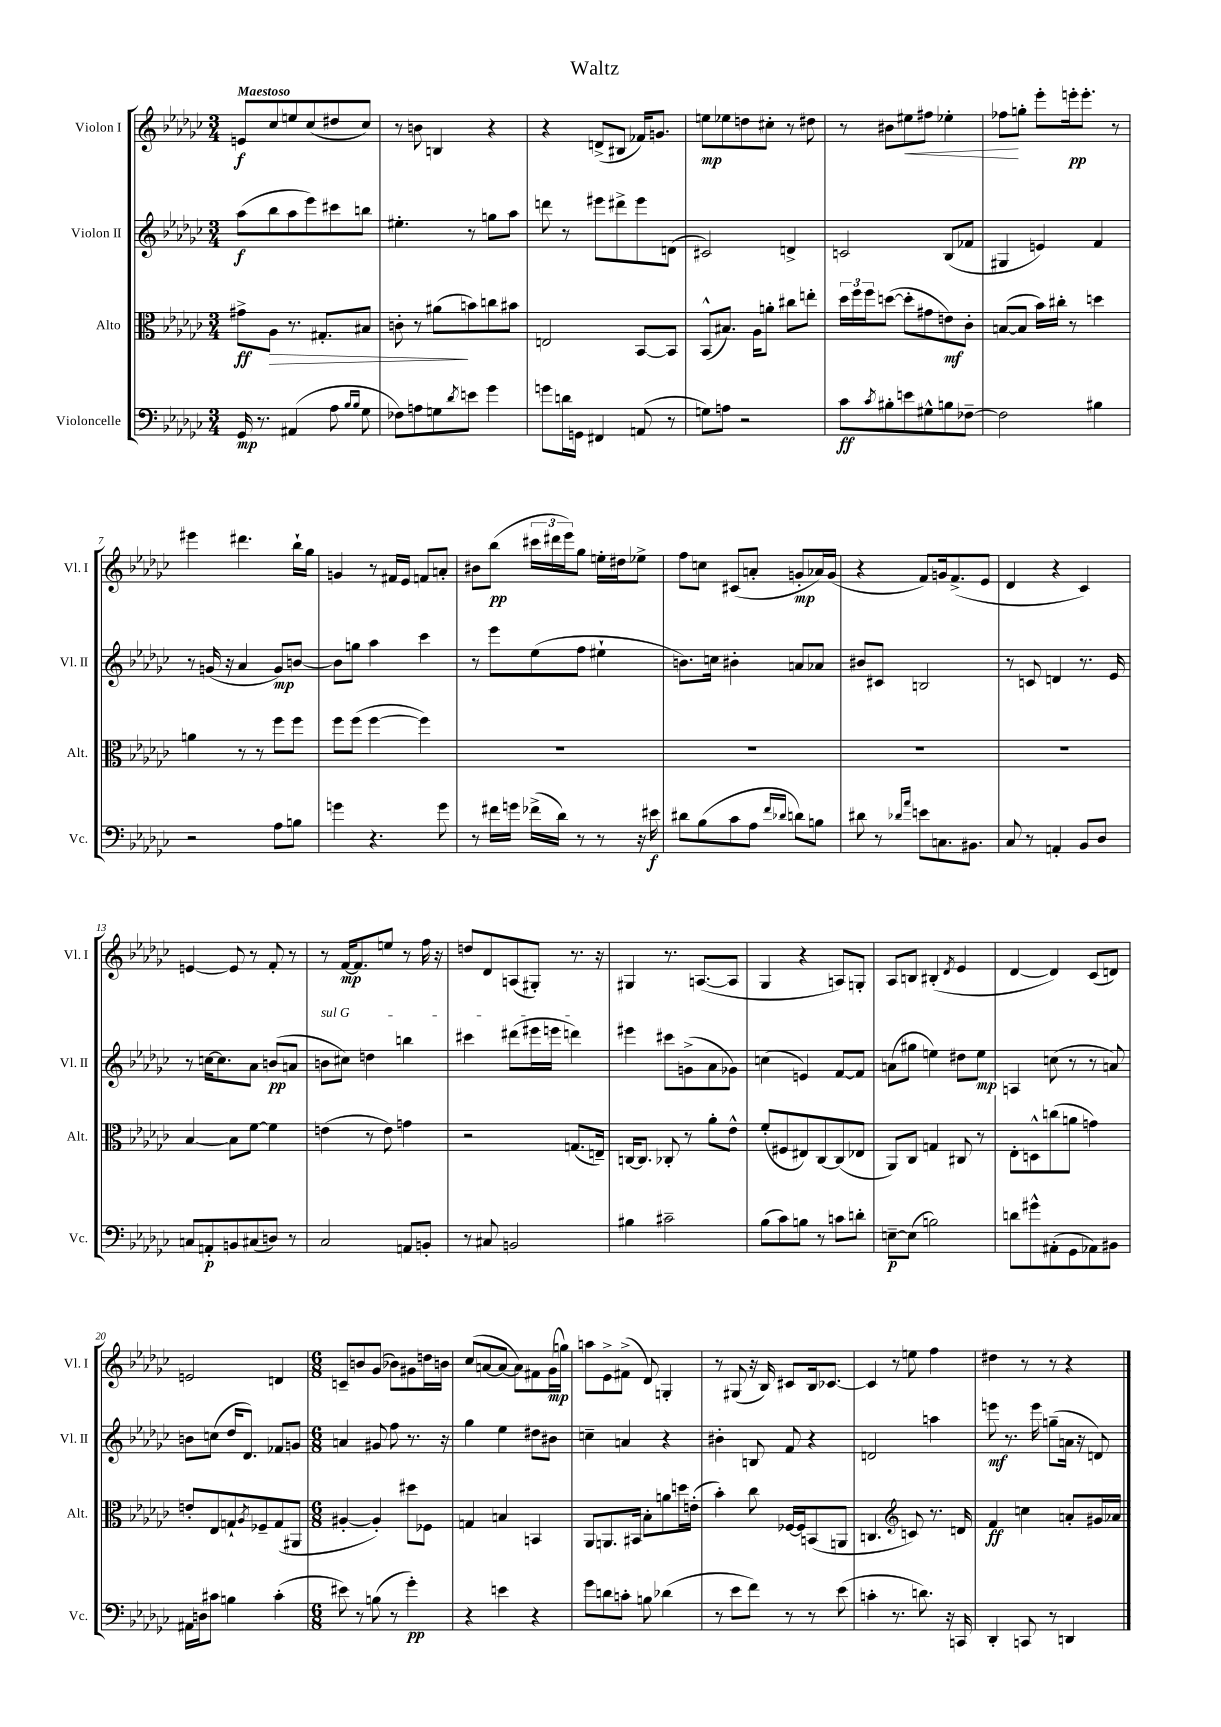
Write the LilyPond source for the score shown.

\header { title = "Waltz" }
<<
\new StaffGroup <<
\new Staff = "s0" \with { instrumentName = "Violon I" shortInstrumentName = "Vl. I" } {
    \clef treble \key ges \major \numericTimeSignature \time 3/4 \tempo "Maestoso"
    e'8\f ces''8 e''8 ces''8( dis''8 ces''8) |
    r8 b'8 b4 r4 |
    r4 d'8->( bis8 fes'16) g'8. |
    e''8\mp ees''8 d''8 cis''8-. r8 dis''8 |
    r8 bis'8 eis''8\< fis''8 ees''4-. |
    fes''8\! g''8-. ees'''8-. e'''16-.\pp e'''8.-. r8 |
    eis'''4 dis'''4. bes''16-! ges''16 |
    g'4 r8 fis'16 ees'16 f'8 a'8-. |
    bis'8 bes''8\pp( \tuplet 3/2 { cis'''16 dis'''16 ees'''16) } ges''8 e''16-. dis''16 ees''8-> |
    f''8 c''8 cis'8( a'8-. g'8-.\mp aes'16) g'16( |
    r4 f'8) g'16 f'8.->( ees'8 |
    des'4 r4 ces'4) |
    e'4~ e'8 r8 f'8-. r8 |
    r8 f'16~\mp f'8. e''8 r8 f''16 r16 |
    d''8 des'8 a8( gis8-.) r8. r16 |
    gis4 r8. a8.~( a8 |
    ges4 r4 a8) g8-. |
    aes8 b8 bis4-.( \acciaccatura { des'8 } ees'4 |
    des'4~ des'4) ces'8( d'8) |
    e'2 d'4 |
    \numericTimeSignature \time 6/8 c'8-- b'8 ges'8( bes'8) gis'8 d''16 b'16 |
    ces''8( a'8~ a'8~ a'8) fis'8 ges'16\mp( g''16) |
    a''8 ees'8-> fis'8->( des'8) g4-. |
    r8 gis8( r16 bes16) cis'8 bes16 ces'8.~ |
    ces'4 r8 e''8 f''4 |
    dis''4 r8 r8 r4 \bar "|." |
}
\new Staff = "s1" \with { instrumentName = "Violon II" shortInstrumentName = "Vl. II" } {
    \clef treble \key ges \major \numericTimeSignature \time 3/4
    aes''8\f( bes''8 aes''8 ees'''8) cis'''8 b''8 |
    eis''4.-. r8 g''8 aes''8 |
    d'''8 r8 eis'''8 dis'''8-> eis'''8 d'8( |
    cis'2) d'4-> |
    c'2 bes8( fes'8 |
    gis4 e'4) f'4 |
    r8 g'16( r16 aes'4 g'8\mp) b'8~ |
    b'8 g''8 aes''4 ces'''4 |
    r8 ees'''8 ees''8( f''8 eis''4-! |
    b'8.) c''16 bis'4-. a'8 aes'8 |
    bis'8 cis'8 b2 |
    r8 c'8 d'4 r8. ees'16 |
    r8 c''16~ c''8. aes'8 b'8\pp( a'8 |
    \once \override TextSpanner.bound-details.left.text = \markup { \italic "sul G" } b'8\startTextSpan cis''8) d''4 b''4 |
    cis'''4 dis'''8( eis'''16 e'''16 d'''4\stopTextSpan) |
    eis'''4 cis'''8 g'8->( aes'8 ges'8) |
    c''4( e'4) f'8~ f'8 |
    a'8( gis''8 e''4) dis''8 e''8\mp |
    a4 c''8( r8 r8 a'8) |
    b'8 c''8( des''16 des'8.) fes'8 g'8 |
    \numericTimeSignature \time 6/8 a'4 gis'8 f''8 r8. r16 |
    ges''4 ees''4 dis''8 bis'8 |
    c''4-- a'4 r4 |
    bis'4-. b8 f'8 r4 |
    d'2 a''4 |
    e'''8\mf r8. e'''16 g''8--( a'16 r16 d'8) \bar "|." |
}
\new Staff = "s2" \with { instrumentName = "Alto" shortInstrumentName = "Alt." } {
    \clef alto \key ges \major \numericTimeSignature \time 3/4
    gis'8->\ff aes8\> r8. gis8.-. bis8 |
    c'8-. r8 ais'8\!( b'8) c''8 bis'8 |
    e2 bes,8~ bes,8 |
    bes,8-^( bis8.) aes16 a'8-. cis''8 e''8-. |
    \tuplet 3/2 { des''16 f''16 f''16 } d''8~( d''8-. gis'8 e'8\mf) ces'8-. |
    b8~( b8 bes'16) cis''16-. r8 d''4 |
    a'4 r8 r8 f''8 f''8 |
    f''8 f''8( f''4~ f''4) |
    R2. |
    R2. |
    R2. |
    R2. |
    bes4~ bes8 f'8~ f'4 |
    e'4( r8 e'8) g'4 |
    r2 g8.( e16--) |
    c16~ c8. ces8-. r8 aes'8-. ees'8-^ |
    f'8-.( fis8 eis8) ces8~ ces8( ees8 |
    aes,8) ces8 g4 cis8 r8 |
    ees8-. d8-^ c''8( a'8 g'4) |
    e'8-. ees8 g8-! \acciaccatura { aes8 } fes8-- g8( ais,8 |
    \numericTimeSignature \time 6/8 ais4~-. ais4-.) dis''8 fes8 |
    g4 b4 b,4 |
    aes,8 a,8. bis,16 bes8-. a'8 d''16 e'16-.( |
    bes'4-.) ces''8 fes16~ fes16 b,8( a,8 |
    c4. \clef treble c'8) r8. d'16 |
    f'4\ff c''4 a'8-. gis'16 aes'16 \bar "|." |
}
\new Staff = "s3" \with { instrumentName = "Violoncelle" shortInstrumentName = "Vc." } {
    \clef bass \key ges \major \numericTimeSignature \time 3/4
    ges,16\mp r8. ais,4( aes8 \grace { bes16 bes16 } ges8 |
    fes8) a8 g8 \acciaccatura { des'8 } e'8 ges'4 |
    g'8 d'16 g,16 fis,4 a,8( r8 |
    g8) a8 r2 |
    ces'8\ff \acciaccatura { ces'8 } bis8-. e'8 gis8-^ b8 fes8~-- |
    fes2 bis4 |
    r2 aes8 b8 |
    g'4 r4. g'8 |
    r8 fis'16 g'16 fes'16->( des'16) r8 r8 r16 eis'16\f |
    dis'8 bes8( ces'8 aes8 \grace { f'16 des'16 } d'8) b8 |
    dis'8 r8 \grace { des'16 aes'16 } e'8 c8. bis,8. |
    ces8 r8 a,4-. bes,8 des8 |
    c8 a,8-.\p b,8 cis8( d8) r8 |
    ces2 a,8 b,8-. |
    r8 cis8 b,2 |
    bis4 cis'2-- |
    bes8( ces'8) b8 r8 c'8 d'8-. |
    e8~--\p e8( b2) |
    d'8 gis'8-^ ais,8-.( ges,8 aes,8) bis,8 |
    ais,16 d16 cis'8 b4 cis'4-.( |
    \numericTimeSignature \time 6/8 eis'8) r8 b8( r8 ges'4-.\pp) |
    r4 e'4 r4 |
    ges'8 d'8 c'8-. b8 des'4( |
    r8 ees'8 f'8) r8 r8 ees'8( |
    c'4-. r8. d'8.) r16 c,16 |
    des,4-. c,8 r8 d,4 \bar "|." |
}
>>
>>
